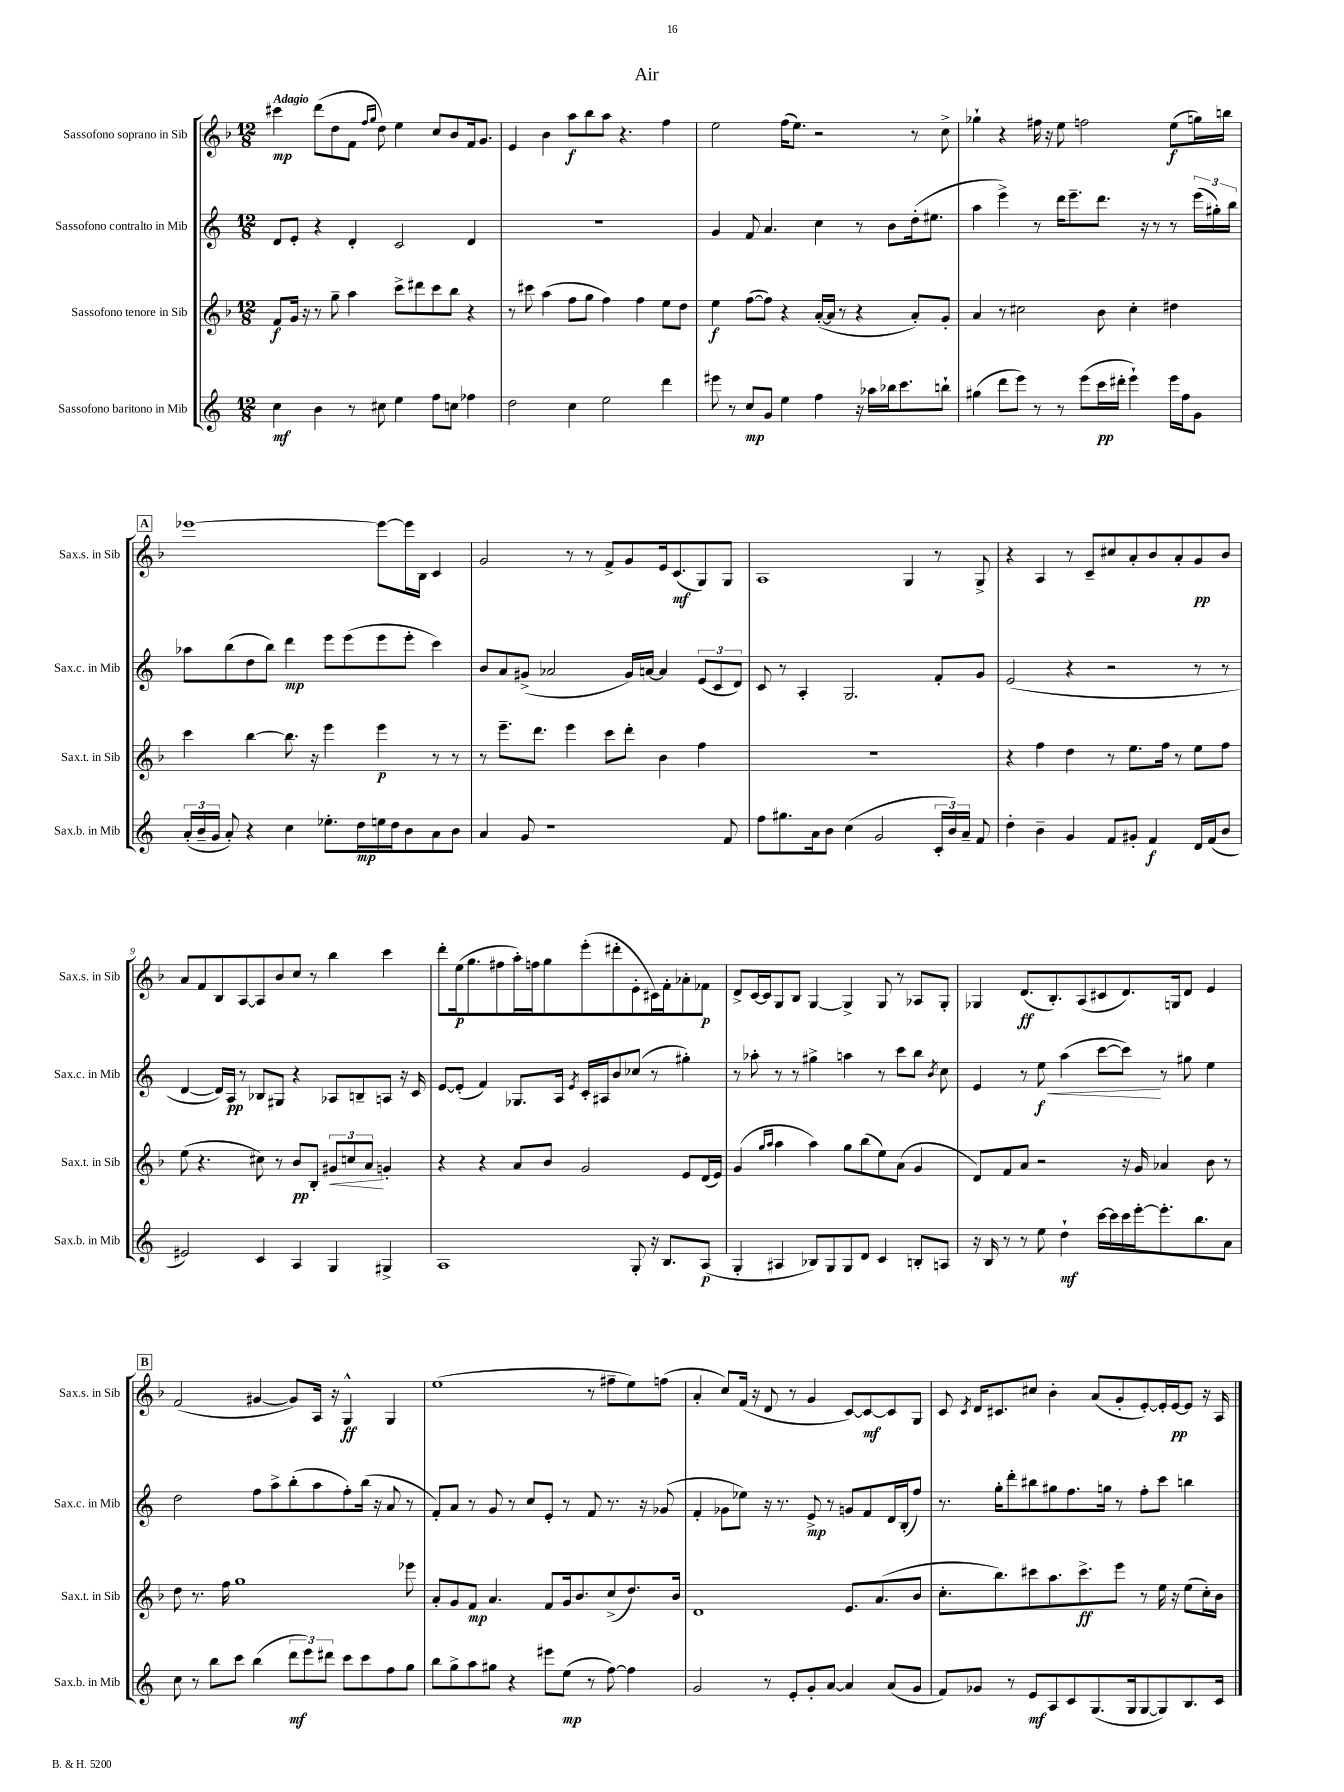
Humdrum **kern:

**kern	**kern	**kern	**kern
*staff4	*staff3	*staff2	*staff1
*clefG2	*clefG2	*clefG2	*clefG2
*k[]	*k[b-]	*k[]	*k[b-]
*M12/8	*M12/8	*M12/8	*M12/8
4cc	8f	8d	4ccc#
.	16g	8e'	.
.	16r	.	.
4b	8r	4r	(8ddd
.	8gg~	.	8dd
8r	4aa	4d'	8f
.	.	.	16qqff
.	.	.	16qqgg
8cc#	.	.	8dd)
4ee	8ccc^	2c	4ee
.	8ddd#	.	.
8ff	8ccc	.	8cc
8cc	8bb-	.	8b-
4ff-	4r	4d	16f
.	.	.	8.g
=	=	=	=
2dd	8r	1.r	4e
.	8ccc#	.	.
.	(4aa	.	4b-
4cc	8ff	.	8aa
.	8gg	.	8bb-
2ee	4ff)	.	8aa
.	.	.	4.r
.	4ff	.	.
4ddd	8ee	.	4ff
.	8dd	.	.
=	=	=	=
8eee#	4ee	4g	2ee
8r	.	.	.
8cc	([8ff	8f	.
8g	8ff])	4.a	.
4ee	4r	.	(16ff
.	.	.	8.ee)
4ff	([16a'	4cc	2r
.	16a]	.	.
.	8r	.	.
16r	4r	8r	.
16aa-	.	.	.
16bb-	.	8b	.
8.ccc	.	.	.
.	8a')	(16dd'	8r
.	.	8.ee#	.
8bb`	8g'	.	8cc^
=	=	=	=
(4gg#	4a	4aa	4gg-`
8ddd	8r	4eee^)	4r
8eee)	2cc#	.	.
8r	.	8r	16ff#
.	.	.	16r
8r	.	16ddd	8ee
.	.	8.eee~	.
(8eee	.	.	2ff
16ccc	8b-	8.ddd	.
16ddd#'	.	.	.
4eee`)	4cc#'	.	.
.	.	16r	.
.	.	8r	.
16eee	4dd#	8r	(8ee
16ff	.	.	.
8g	.	(24eee	16gg)
.	.	24gg#')	.
.	.	.	16bb
.	.	24bb	.
=	=	=	=
(24a'	4ccc	8aa-	[1eee-
24b~	.	.	.
24g	.	.	.
8a')	.	(8bb	.
4r	[4bb-	8dd	.
.	.	8bb)	.
4cc	8.bb-]	4ddd	.
.	16r	.	.
8.ee-'	4eee	8eee	.
.	.	(8eee	.
16dd	.	.	.
16ee	4eee	8eee	8eee-_
16dd	.	.	.
8b	.	8eee'	16eee-]
.	.	.	16B-
8a	8r	4ccc)	4c
8b	8r	.	.
=	=	=	=
4a	8r	8b	2g
.	8.eee~	8a	.
8g	.	(8g#^	.
.	8.ddd	.	.
1r	.	2a-	.
.	4eee	.	8r
.	.	.	8r
.	8ccc	.	8f^
.	8ddd'	16g#)	8g
.	.	[16a	.
.	4b-	4a]	16e
.	.	.	(8.c
.	4ff	(12e	8G)
.	.	12c	.
8f	.	.	8G
.	.	12d)	.
=	=	=	=
8ff	1.r	8c	1A
8.gg#	.	8r	.
.	.	4A'	.
16a	.	.	.
8b	.	.	.
(4cc	.	2.G	.
2g	.	.	.
.	.	.	4G
24c'	.	8f'	8r
24b)	.	.	.
24a~	.	.	.
8f	.	8g	8G^
=	=	=	=
4dd'	4r	(2e	4r
4b~	4ff	.	4A
4g	4dd	4r	8r
.	.	.	8c~
8f	8r	2r	8cc#
8g#'	8.ee	.	8a'
4f	.	.	8b-
.	16ff	.	.
.	8r	.	8a'
16d	8ee	8r	8g
(16f	.	.	.
8b	8ff	8r	8b-
=	=	=	=
2e#)	(8ee	[4d	8a
.	4.r	.	8f
.	.	16d])	8B-
.	.	16A	.
.	.	8r	[8A
4c	8cc#)	8B-	8A]
.	8r	8G#	8b-
4A	8b-	4r	8cc
.	8B-'	.	8r
4G	12g#	8A-	4bb-
.	12cc	.	.
.	.	8B~	.
.	12a	.	.
4G#^	4g'	8A	4ccc
.	.	16r	.
.	.	16c	.
=	=	=	=
1A	4r	[8e	8ddd'
.	.	(8e']	(16ee
.	.	.	8.gg
.	4r	4f)	.
.	.	.	8ff#
.	8a	8.G-	16aa')
.	.	.	16ff
.	8b-	.	8gg
.	.	16A	.
.	.	8qe	.
.	2g	16c'	(8eee'
.	.	16A#	.
.	.	8b	8ddd#'
8G'	.	(8cc-	8e'
16r	.	8r	16c#)
8.B	.	.	16f'
.	8e	4gg#')	8a-'
(8A	(16d	.	8f-
.	16e)	.	.
=	=	=	=
4G'	(4g	8r	8d^
.	.	8aa-'	[16c
.	.	.	16c]
.	16qqgg	.	.
.	16qqaa	.	.
4A#	4aa	8r	8G
.	.	8r	8B-
8B-)	4aa)	4gg#^	[4G
8G	.	.	.
8G	8gg	4aa	4G^]
8d	(8bb-	.	.
4c	8ee)	8r	8G
.	(8a	8ccc	8r
8B'	4g	8bb	8A-
.	.	8qb	.
8A	.	8cc	8G'
=	=	=	=
16r	8d)	4e	4G-
16B	.	.	.
8r	8f	.	.
8r	8a	8r	(8.d
8ee	2r	8ee	.
.	.	.	8.B-')
4dd`	.	(4aa	.
.	.	.	(8A
[16ccc	.	[8ccc	8c#
16ccc]	.	.	.
16ccc	16r	8ccc])	8.d)
[16eee'	16g	.	.
8.eee']	4a-	8r	.
.	.	.	16G
.	.	8gg#	8d
8.bb	.	.	.
.	8b-	4ee	4e
8a	8r	.	.
=	=	=	=
8cc	8dd	2dd	(2f
8r	8.r	.	.
8bb	.	.	.
.	16ff	.	.
8ccc	1gg	.	.
(4bb	.	8ff	[4g#
.	.	8aa^	.
12ddd	.	(8bb'	8g#])
12eee)	.	.	.
.	.	8aa	16A
12ddd#	.	.	.
.	.	.	16r
8ccc	.	8ff')	4G^^
8ccc	.	(16bb	.
.	.	16r	.
8ff	.	8a	4G
8gg	8eee-	8r	.
=	=	=	=
8bb	8a'	8f')	(1ee
8gg^	8g	8a	.
8aa	8f	8r	.
8gg#	4.a	8g	.
4r	.	8r	.
.	.	8cc	.
8eee#	8f	8e'	.
(8ee	16g	8r	.
.	8.b-	.	.
8r	.	8f	8r
[8ff)	(8cc^	8.r	8ff#~
4ff]	8.dd)	.	8ee)
.	.	16r	.
.	.	(8g-	(8ff
.	16b-	.	.
=	=	=	=
2g	1d	4f'	4a'
.	.	8g-	8cc)
.	.	8ee-)	(16f
.	.	.	16r
8r	.	16r	8d
.	.	8.r	.
8e'	.	.	8r
8g'	.	8e^	4g
[8a	.	8r	.
4a]	8.e	8g	[8c)
.	.	8f	8c_
.	(8.a	.	.
(8a	.	16d	8c]
.	.	(16B'	.
8g	8b-	8ff)	8G
=	=	=	=
8f)	8.cc'	8.r	8c
.	.	.	8qc
8g-	.	.	16d
.	8.bb-)	16gg'	8.c#
8r	.	8ddd'	.
8e	8ccc#	8bb#	8cc#
8A	8.aa	8gg#	4b-'
8c	.	8.ff	.
.	8.ccc#^	.	.
(8.G	.	.	(8a
.	.	16gg	.
.	8eee	8r	8g'
16G	.	.	.
[8G	8r	8ff'	[8e')
8G])	16ee	8ccc	16e']
.	16r	.	[16e
8.B	(8ee	4bb	8e]
.	16cc')	.	16r
16c	16b-	.	16A
==	==	==	==
*-	*-	*-	*-
